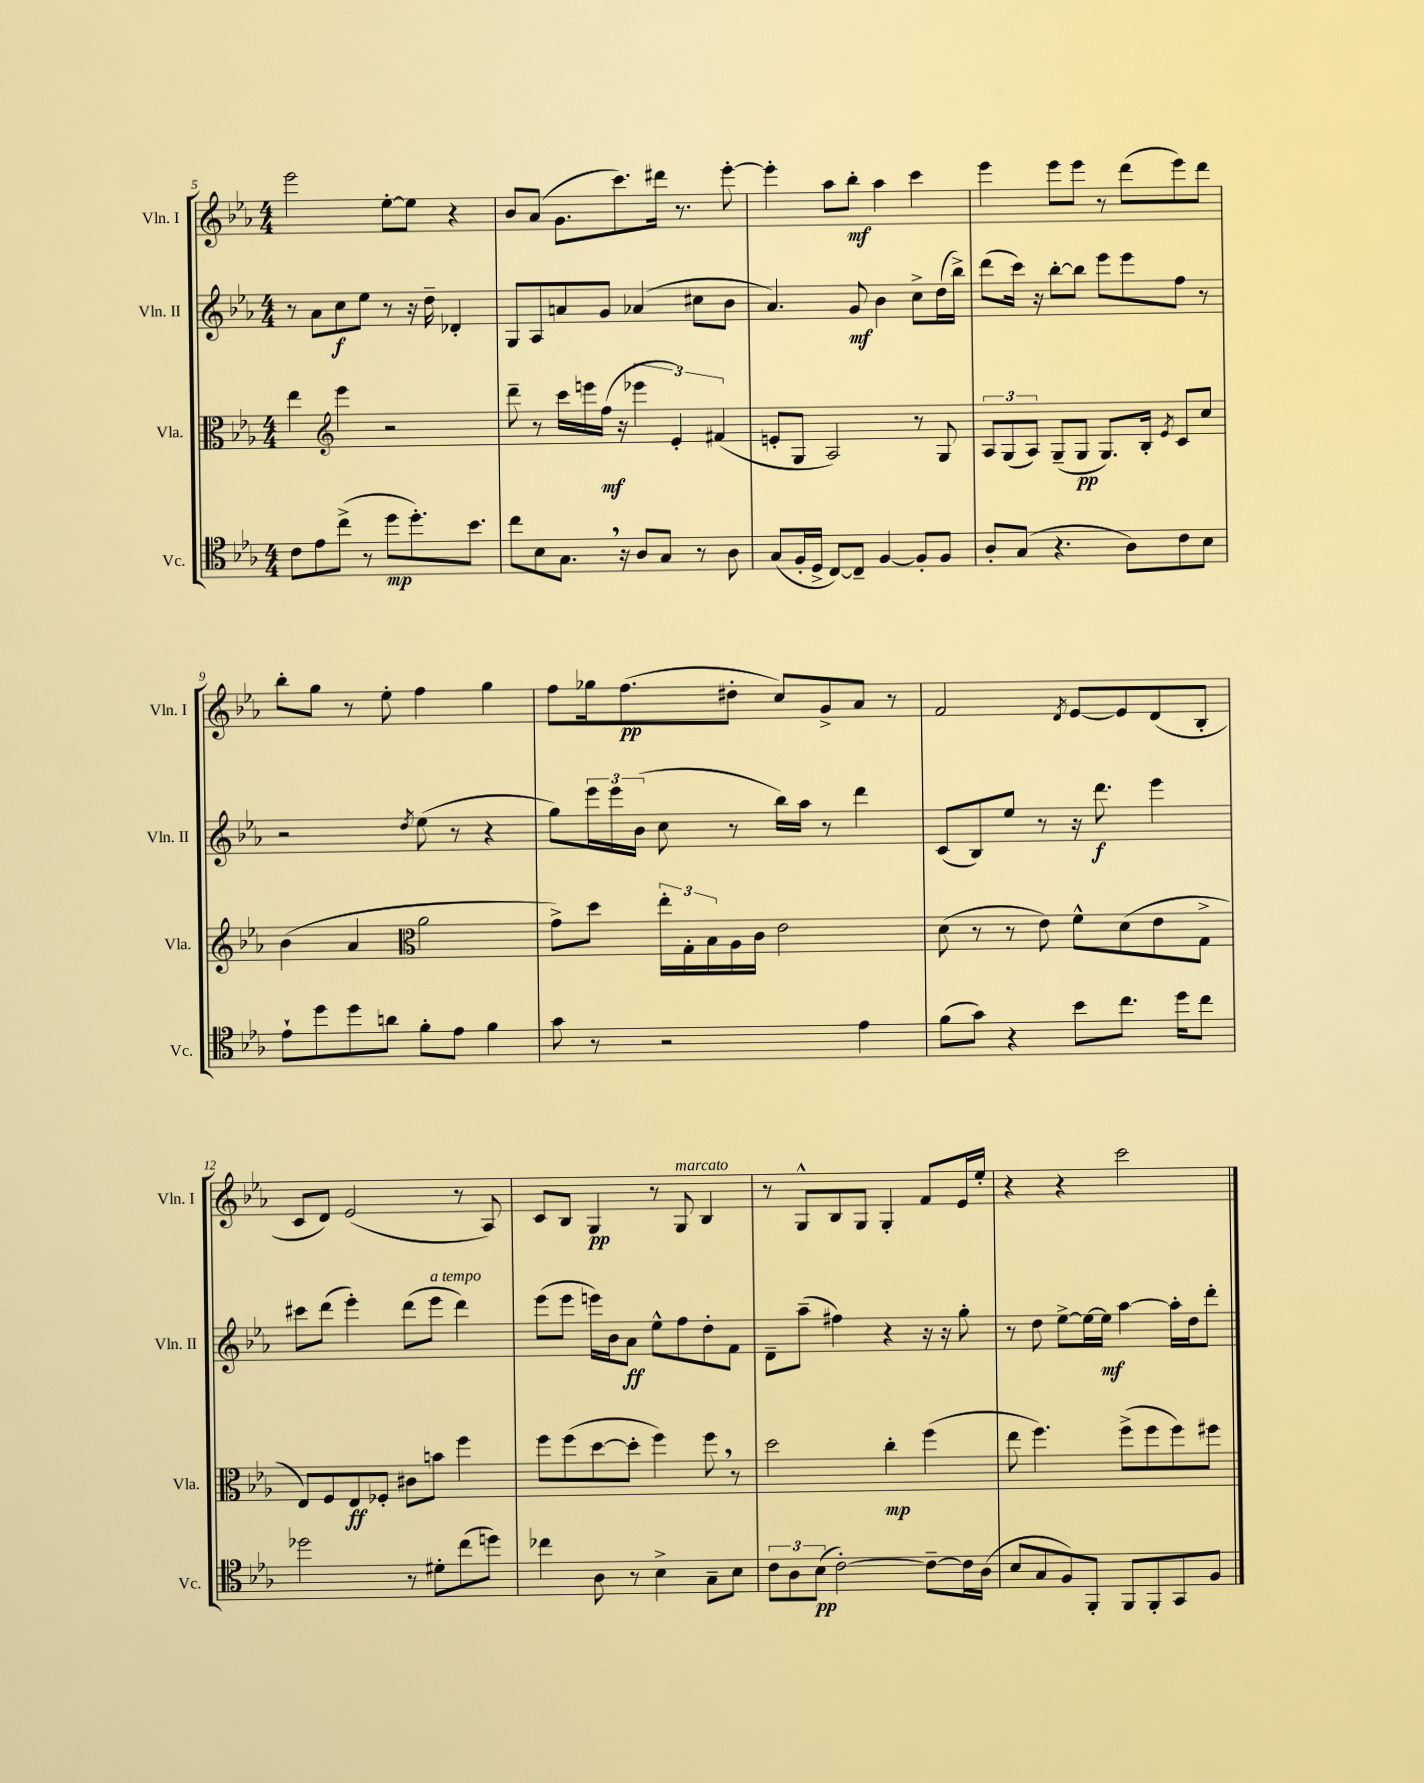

**kern	**dynam	**kern	**dynam	**kern	**dynam	**kern	**dynam
*part4	*part4	*part3	*part3	*part2	*part2	*part1	*part1
*staff4	*staff4	*staff3	*staff3	*staff2	*staff2	*staff1	*staff1
*I"Vc.	*	*I"Vla.	*	*I"Vln. II	*	*I"Vln. I	*
*I'Vc.	*	*I'Vla.	*	*I'Vln. II	*	*I'Vln. I	*
*clefC4	*	*clefC3	*	*clefG2	*	*clefG2	*
*k[b-e-a-]	*	*k[b-e-a-]	*	*k[b-e-a-]	*	*k[b-e-a-]	*
*M4/4	*	*M4/4	*	*M4/4	*	*M4/4	*
=5	=5	=5	=5	=5	=5	=5	=5
8c\L	.	4ee-\	.	8r	.	2eee-\	.
8e-\	.	.	.	8a-\L	.	.	.
*	*	*clefG2	*	*	*	*	*
(8cc^\J	.	4eee-\	.	8cc\	f	.	.
8r	.	.	.	8ee-\J	.	.	.
8dd\L	mp	2r	.	8r	.	[8ee-'\L	.
8.dd'\)	.	.	.	16r	.	8ee-\J]	.
.	.	.	.	16dd~\	.	.	.
.	.	.	.	4d-X'/	.	4r	.
8.b-\J	.	.	.	.	.	.	.
=6	=6	=6	=6	=6	=6	=6	=6
8cc\L	.	8ddd~\	.	8G/L	.	8b-/L	.
8B-\	.	8r	.	8A-/	.	(8a-/J	.
8.G,\J	.	16ccc\LL	.	8an/	.	8.g\L	.
.	.	16eeen\	.	.	.	.	.
.	.	(16ff\JJ	mf	8g/J	.	.	.
16r	.	16r	.	.	.	8.ccc\)	.
8A-/L	.	6eee-X\	.	(4a-X/	.	.	.
8G/J	.	.	.	.	.	16ddd#X\Jk	.
.	.	6e-'/)	.	.	.	.	.
.	.	.	.	.	.	8.r	.
8r	.	.	.	8cc#X\L	.	.	.
.	.	(6f#X/	.	.	.	.	.
8A-\	.	.	.	8b-\J	.	[8eee-'\	.
=7	=7	=7	=7	=7	=7	=7	=7
(8G/L	.	8en'/L	.	4.a-/)	.	4eee-'\]	.
16F'/L	.	8G/J	.	.	.	.	.
16D^/JJ	.	.	.	.	.	.	.
[8C/L)	.	2A-/)	.	.	.	8aa-\L	.
8C~/J]	.	.	.	8g/	mf	8bb-'\J	mf
[4F/	.	.	.	4b-\	.	4aa-\	.
8F'/L]	.	8r	.	8cc^\L	.	4ccc\	.
8F/J	.	8G/	.	(16dd\L	.	.	.
.	.	.	.	16bb-^\JJ)	.	.	.
=8	=8	=8	=8	=8	=8	=8	=8
8A-'/L	.	12A-/L	.	(8ddd\L	.	4eee-\	.
.	.	(12G/	.	.	.	.	.
(8G/J	.	.	.	16ccc\Jk)	.	.	.
.	.	12A-/J)	.	.	.	.	.
.	.	.	.	16r	.	.	.
4.r	.	(8G~/L	.	[8bb-'\L	.	8eee-\L	.
.	.	8G/J	pp	8bb-\J]	.	8eee-\J	.
.	.	8.G/L)	.	8eee-\L	.	8r	.
8A-\L)	.	.	.	8eee-\	.	(8ddd\L	.
.	.	16B-'/Jk	.	.	.	.	.
.	.	8qe-/	.	.	.	.	.
8c\	.	8c/L	.	8ff\J	.	8eee-\)	.
8B-\J	.	8cc/J	.	8r	.	8ddd\J	.
!!LO:LB:g=z
=9	=9	=9	=9	=9	=9	=9	=9
8e-`\L	.	(4b-\	.	2r	.	8bb-'\L	.
8dd\	.	.	.	.	.	8gg\J	.
8dd\	.	4a-/	.	.	.	8r	.
8an\J	.	.	.	.	.	8ee-'\	.
*	*	*clefC3	*	*	*	*	*
.	.	.	.	8qdd/	.	.	.
8f'\L	.	2a-\	.	(8ee-\	.	4ff\	.
8e-\J	.	.	.	8r	.	.	.
4f\	.	.	.	4r	.	4gg\	.
=10	=10	=10	=10	=10	=10	=10	=10
8g\	.	8g^\L)	.	8gg\L)	.	8ff\L	.
8r	.	8dd\J	.	24eee-\L	.	16gg-X\k	.
.	.	.	.	24eee-\	.	.	.
.	.	.	.	.	.	(8.ff\	pp
.	.	.	.	(24b-\JJ	.	.	.
2r	.	24ee-'\LL	.	8cc\	.	.	.
.	.	24G'\	.	.	.	.	.
.	.	24B-\	.	.	.	.	.
.	.	16A-\	.	8r	.	8dd#X'\J	.
.	.	16c\JJ	.	.	.	.	.
.	.	2e-\	.	16bb-\LL)	.	8cc/L)	.
.	.	.	.	16aa-\JJ	.	.	.
.	.	.	.	8r	.	8g^/	.
4e-\	.	.	.	4ddd\	.	8a-/J	.
.	.	.	.	.	.	8r	.
=11	=11	=11	=11	=11	=11	=11	=11
(8f\L	.	(8d\	.	(8c/L	.	2f/	.
8g\J)	.	8r	.	8B-/)	.	.	.
4r	.	8r	.	8ee-/J	.	.	.
.	.	8e-\)	.	8r	.	.	.
.	.	.	.	.	.	8qd/	.
8b-\L	.	8f^^\L	.	16r	.	[8e-/L	.
.	.	.	.	8.ddd\	f	.	.
8.cc\J	.	(8d\	.	.	.	8e-/]	.
.	.	8e-\	.	4eee-\	.	(8d/	.
16dd\KL	.	.	.	.	.	.	.
8cc\J	.	8G^\J	.	.	.	8B-'/J	.
!!LO:LB:g=z
=12	=12	=12	=12	=12	=12	=12	=12
2dd-X\	.	8E-/L)	.	8ccc#X\L	.	8c/L	.
.	.	8F/	.	(8ddd\J	.	8d/J)	.
.	.	8E-/	ff	4eee-'\)	.	(2e-/	.
.	.	8F-X'/J	.	.	.	.	.
8r	.	8c#X\L	.	(8ddd\L	.	.	.
!	!	!	!	!LO:TX:a:i:t=a tempo	!	!	!
8d#X'\L	.	8bn\J	.	8eee-\J	.	.	.
(8cc\	.	4ff\	.	4ddd\)	.	8r	.
8ddn\J)	.	.	.	.	.	8A-/)	.
=13	=13	=13	=13	=13	=13	=13	=13
4cc-X\	.	8ff\L	.	(8eee-\L	.	8c/L	.
.	.	(8ff\	.	8eee-\J	.	8B-/J	.
8A-\	.	[8dd\	.	16eeen\LL)	.	4G/	pp
.	.	.	.	16b-\J	.	.	.
8r	.	8dd'\J]	.	8a-\J	ff	.	.
4B-^\	.	4ff\)	.	8ee-^^\L	.	8r	.
!	!	!	!	!	!	!LO:TX:a:i:t=marcato	!
.	.	.	.	8ff\	.	8G/	.
8G~\L	.	8ff,\	.	8dd'\	.	4B-/	.
8B-\J	.	8r	.	8f\J	.	.	.
=14	=14	=14	=14	=14	=14	=14	=14
12c\L	.	2dd\	.	8d~\L	.	8r	.
12A-\	.	.	.	.	.	.	.
.	.	.	.	(8aa-~\J	.	8G^^/L	.
(12B-\J	pp	.	.	.	.	.	.
[2c'\)	.	.	.	4ff#X\)	.	8B-/	.
.	.	.	.	.	.	8G/J	.
.	.	4cc'\	mp	4r	.	4G'/	.
8c~\L_	.	(4ff\	.	16r	.	8f/L	.
.	.	.	.	16r	.	.	.
16c\L]	.	.	.	8gg'\	.	16e-/L	.
(16A-\JJ	.	.	.	.	.	16ee-'/JJ	.
=15	=15	=15	=15	=15	=15	=15	=15
8B-/L	.	8ee-\	.	8r	.	4r	.
8G/	.	4.ff\)	.	8dd\	.	.	.
8F/)	.	.	.	[8ee-^\L	.	4r	.
8FF'/J	.	.	.	16ee-\L_	.	.	.
.	.	.	.	16ee-\JJ]	mf	.	.
8FF/L	.	(8ff^\L	.	[4aa-\	.	2ccc\	.
8FF'/	.	8ff\	.	.	.	.	.
8GG/	.	8ff\)	.	16aa-'\LL]	.	.	.
.	.	.	.	16dd\J	.	.	.
8F/J	.	8ff#X\J	.	8ddd'\J	.	.	.
==	==	==	==	==	==	==	==
*-	*-	*-	*-	*-	*-	*-	*-
